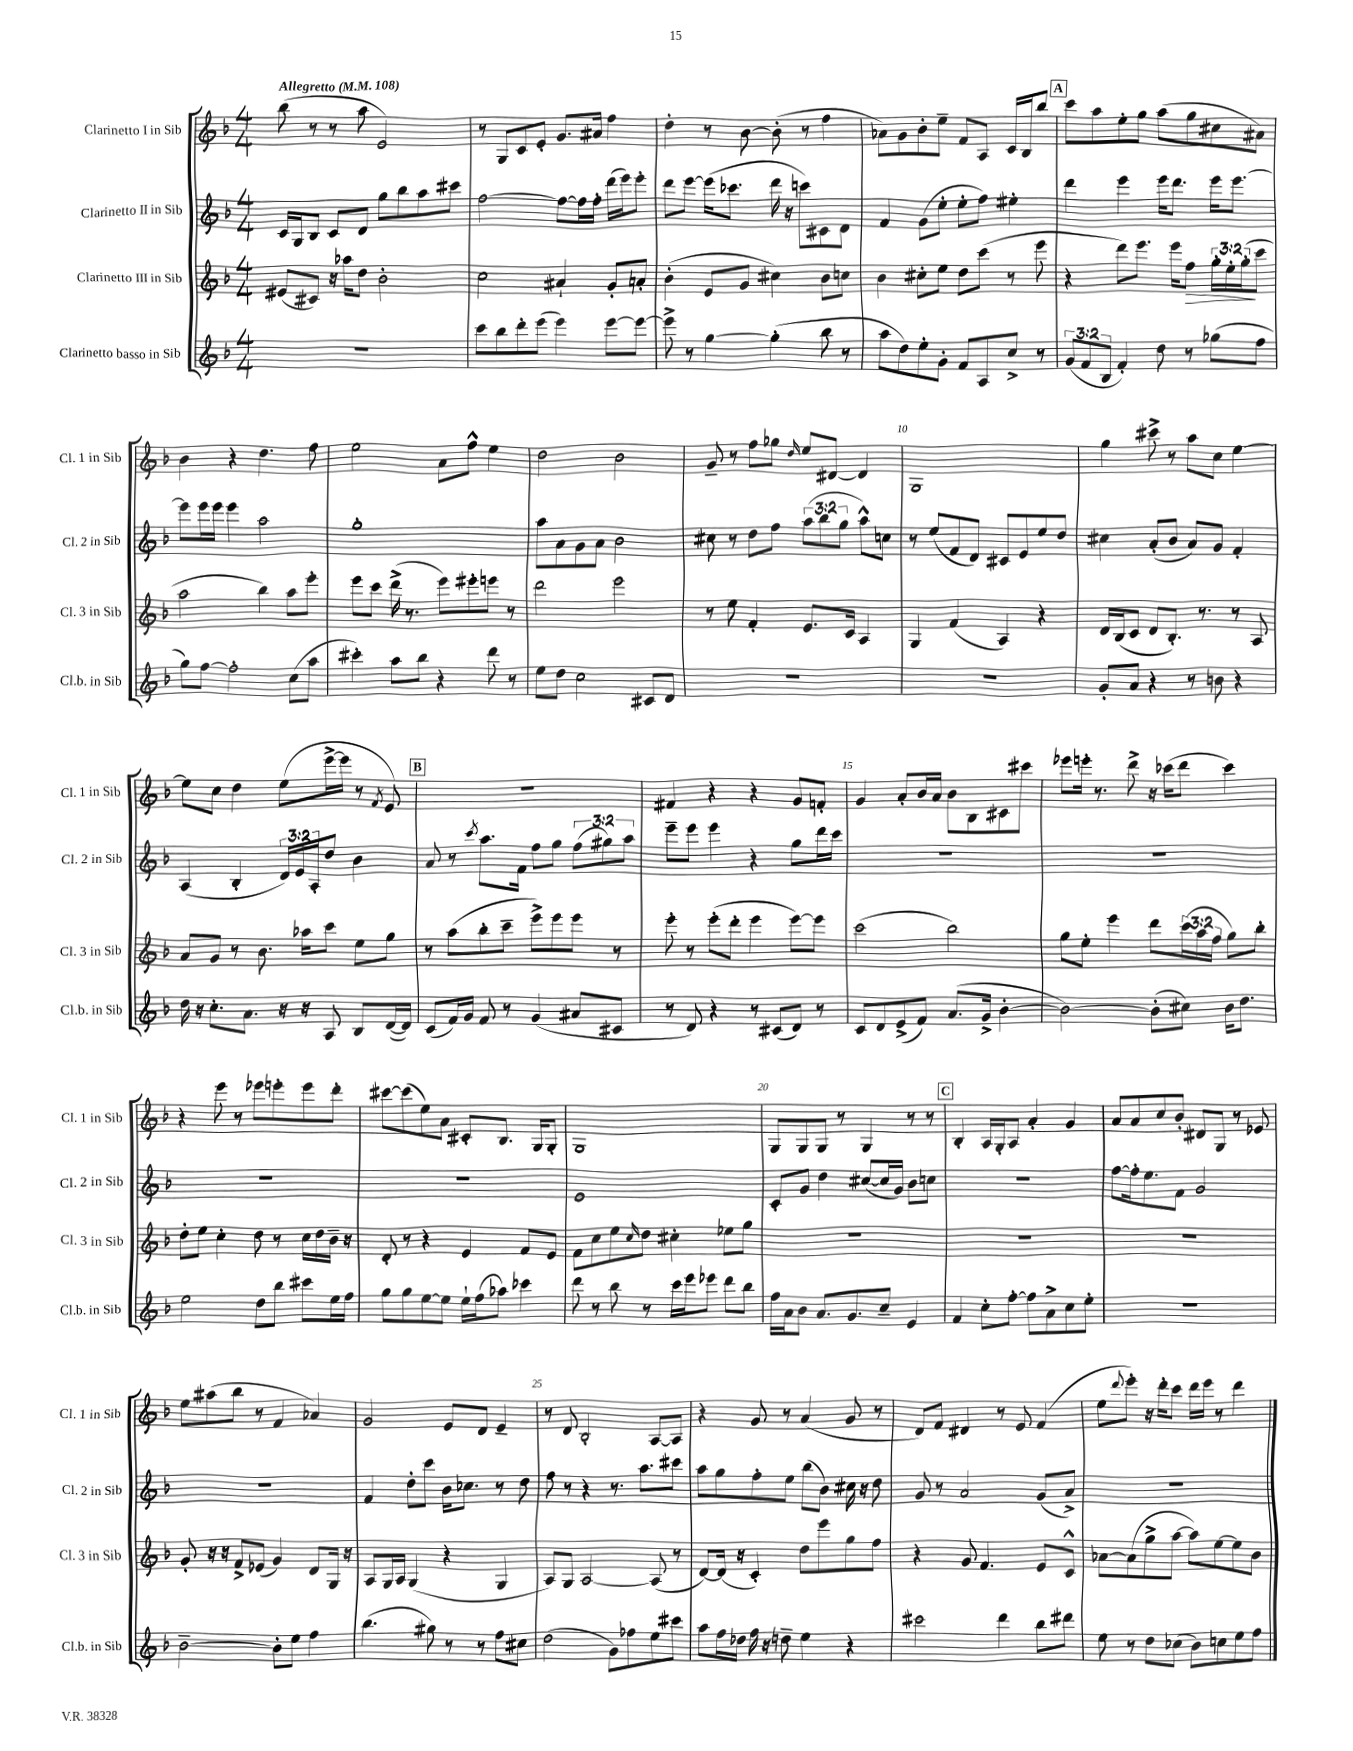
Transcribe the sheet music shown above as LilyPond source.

<<
\new StaffGroup <<
\new Staff = "s0" \with { instrumentName = "Clarinetto I in Sib" shortInstrumentName = "Cl. 1 in Sib" } {
    \clef treble \key f \major \numericTimeSignature \time 4/4 \tempo "Allegretto" 4 = 108
    bes''8( r8 r8 a''8 e'2) |
    r8 g8 c'8 e'8-. g'8. ais'16 f''4 |
    d''4-. r8 bes'8~ bes'8-.( r8 f''4 |
    aes'8) g'8 bes'8-. e''8-- f'8 a8 c'16 bes16 bes''8 |
    \mark \markup { \box "A" } c'''8 a''8 e''8-. g''8 a''8( g''8 cis''8 ais'8) |
    bes'4 r4 d''4. f''8 |
    e''2 a'8 f''8-^ e''4 |
    d''2 bes'2 |
    g'8-- r8 f''8 ges''8 \grace { d''16 } e''8 dis'8~ dis'4 |
    g1 |
    g''4 cis'''8-> r8 a''8 c''8 e''4~ |
    e''8 c''8 d''4 e''8( e'''16~-> e'''16 r8 \acciaccatura { f'8 } e'8) |
    \mark \markup { \box "B" } R1 |
    fis'4 r4 r4 g'8 f'8-. |
    g'4 a'8-. bes'16 a'16 bes'8 bes8 cis'8 cis'''8 |
    ees'''8 e'''16-. r8. d'''8-> r16 ces'''16( d'''8 ces'''4) |
    r4 e'''8 r8 ees'''8 e'''8-. e'''8 d'''8-. |
    cis'''8~ cis'''8( e''8) a'8 cis'8-. bes8. g16 g8-. |
    g1 |
    g8 g8 g8 r8 g4 r8 r8 |
    \mark \markup { \box "C" } bes4-. a16 g16-. a8 a'4-. g'4 |
    a'8 a'8 c''8 bes'8-. dis'8 g8 r8 ees'8 |
    e''8 ais''8( bes''8 r8 f'4 aes'4) |
    g'2 e'8 d'8 e'4-- |
    r8 d'8 bes2-. a8~ a8 |
    r4 g'8 r8 a'4( g'8 r8 |
    d'8) f'8 dis'4 r8 e'8 f'4( |
    e''8 \appoggiatura { d'''8 } e'''8-.) r16 d'''16-. c'''8 d'''16 e'''16 r8 d'''4 \bar "|." |
}
\new Staff = "s1" \with { instrumentName = "Clarinetto II in Sib" shortInstrumentName = "Cl. 2 in Sib" } {
    \clef treble \key f \major \numericTimeSignature \time 4/4 \override Staff.TupletNumber.text = #tuplet-number::calc-fraction-text
    c'16 g16 bes8 c'8 d'8 g''8 bes''8 a''8 cis'''8 |
    f''2~ f''8~ f''16 f''16-. d'''16( e'''16) e'''8-. |
    d'''8 e'''8~ e'''16( ces'''8. d'''16 r16 c'''8) cis'8 d'8 |
    f'4 g'8( e''8-. e''8-. f''8) eis''4-. |
    \mark \markup { \box "A" } d'''4 e'''4 e'''16 d'''8. e'''16 e'''8.~ |
    e'''8 e'''16 e'''16 e'''4 a''2 |
    g''1-. |
    a''8 a'8 g'8 a'8 bes'2 |
    cis''8 r8 d''8 f''8 \tuplet 3/2 { a''8( bes''8 g''8 } a''8-^) c''8 |
    r8 e''8( f'8 d'8) cis'8 e'8 e''8 d''8 |
    cis''4 a'8-.( bes'8 a'8) g'8 f'4-. |
    a4( bes4-. \tuplet 3/2 { d'16) e'16 a16-. } d''8 bes'4 |
    \mark \markup { \box "B" } a'8 r8 \acciaccatura { c'''8 } a''8. f'16 f''8 g''8 \tuplet 3/2 { f''8( gis''8) a''8 } |
    e'''8-- e'''8 e'''4 r4 g''8 d'''16 c'''16 |
    R1 |
    R1 |
    R1 |
    R1 |
    e'1 |
    c'8-. g'8 d''4 cis''8~( cis''16 g'16) bes'8 c''8 |
    \mark \markup { \box "C" } R1 |
    f''8~ f''16-. e''8. f'8 g'2 |
    R1 |
    f'4 d''8-. c'''8 bes'16 ces''8. r8 d''8 |
    f''8 r8 r4 r8. a''8. cis'''8 |
    a''8 g''8 f''8-. e''8 bes''8( bes'8) cis''16 r16 d''8 |
    g'8 r8 a'2 g'8( a'8->) |
    r1 \bar "|." |
}
\new Staff = "s2" \with { instrumentName = "Clarinetto III in Sib" shortInstrumentName = "Cl. 3 in Sib" } {
    \clef treble \key f \major \numericTimeSignature \time 4/4 \override Staff.TupletNumber.text = #tuplet-number::calc-fraction-text
    eis'8( cis'8) r16 aes''16 d''8 bes'2-. |
    c''2 ais'4-! g'8-. a'8-. |
    bes'4-.( e'8 g'8 cis''4) bes'8 c''8 |
    bes'4 cis''8-. e''8 d''8 c'''8( r8 e'''8 |
    \mark \markup { \box "A" } r4 d'''8) e'''8. e'''16 f''8\> \tuplet 3/2 { g''16-. e''16-. g''16-.\!( } c'''8 |
    a''2 bes''4) a''8 e'''8-. |
    e'''8 c'''8 d'''16->( r8. e'''8) eis'''8-. e'''8 r8 |
    d'''2 e'''2 |
    r8 e''8 f'4-. e'8. c'16 a4 |
    g4 f'4( a4) r4 |
    d'16 bes16( c'8 d'8 bes8.-.) r8. r8 a8 |
    a'8 g'8 r8 bes'8. aes''16 c'''8 e''8 g''8 |
    \mark \markup { \box "B" } r8 a''8( bes''8-. c'''8-- e'''8->) e'''8 e'''8 r8 |
    e'''8-. r8 e'''8-.( d'''8-. e'''4 e'''8~) e'''8 |
    c'''2( bes''2) |
    g''8 e''8-. e'''4 d'''8 \tuplet 3/2 { c'''16( a''16 f''16 } g''8) bes''8-. |
    d''8-. e''8 c''4-. d''8 r8 c''16 d''16 bes'16-- r16 |
    d'8-. r8 r4 e'4 f'8 e'8 |
    f'8 c''8 e''8 \grace { c''16 } d''8 cis''4-. ees''8 g''8 |
    R1 |
    \mark \markup { \box "C" } R1 |
    R1 |
    g'8-. r16 r16 f'8-> ees'8( g'4) d'8 g16 r16 |
    a8 g16 a16 g4( r4 g4 |
    a8) g8 a2~ a8( r8 |
    d'8~) d'16( r16 c'4-.) d''8 e'''8 g''8 f''8 |
    r4 g'8 f'4. e'8 c'8-^ |
    aes'8~ aes'8( g''8-> a''8~ a''8) e''8~ e''8 bes'8 \bar "|." |
}
\new Staff = "s3" \with { instrumentName = "Clarinetto basso in Sib" shortInstrumentName = "Cl.b. in Sib" } {
    \clef treble \key f \major \numericTimeSignature \time 4/4 \override Staff.TupletNumber.text = #tuplet-number::calc-fraction-text
    R1 |
    c'''8 bes''8 d'''8-. e'''8( e'''4) e'''8~ e'''8~ |
    e'''8-> r8 g''4~ g''4-.( bes''8 r8 |
    a''8 d''8) e''8-. g'8-. f'8 a8 c''8-> r8 |
    \mark \markup { \box "A" } \tuplet 3/2 { g'8( f'8 bes8 } f'4-.) d''8 r8 ges''8( f''8 |
    g''8) f''8~ f''2-. c''8( a''8 |
    cis'''4-.) a''8 bes''8 r4 d'''8 r8 |
    e''8 d''8 c''2 cis'8 d'8 |
    R1 |
    R1 |
    g'8-. a'8 r4 r8 b'8 r4 |
    d''16 r16 c''8.-. a'8. r16 r16 a8 bes8 d'16~( d'16) |
    \mark \markup { \box "B" } c'8( f'16) g'16 f'8 r8 g'4( ais'8 cis'8 |
    r8 d'8) r4 r8 cis'8( d'8) r8 |
    c'8 d'8 e'8->( f'8) a'8.( g'16-> bes'4~-. |
    bes'2~) bes'8-.( cis''8) bes'16 d''8. |
    e''2 d''8 bes''8 cis'''8 e''16 f''16 |
    g''8 g''8 e''8~ e''8 e''16-! f''16( aes''8) ces'''4 |
    d'''8 r8 bes''8 r8 c'''16 e'''16 ees'''8 d'''8 bes''8 |
    f''16 a'16 bes'8 a'8. g'8. c''8-- e'4 |
    \mark \markup { \box "C" } f'4 c''8-. f''8~-. f''8 a'8-> c''8 e''8-. |
    R1 |
    bes'2~-- bes'8-. e''8 f''4 |
    bes''4.( gis''8) r8 r8 f''8 cis''8 |
    d''2( g'8) fes''8 e''8 cis'''8 |
    a''8 f''16 des''16 f''16 r16 d''8-- e''4 r4 |
    cis'''2 d'''4 bes''8 dis'''8 |
    e''8 r8 d''8 ces''8( bes'8) c''8 e''8 f''8 \bar "|." |
}
>>
>>
\layout { \context { \Score \override BarNumber.break-visibility = ##(#f #t #t) barNumberVisibility = #(every-nth-bar-number-visible 5) } }
